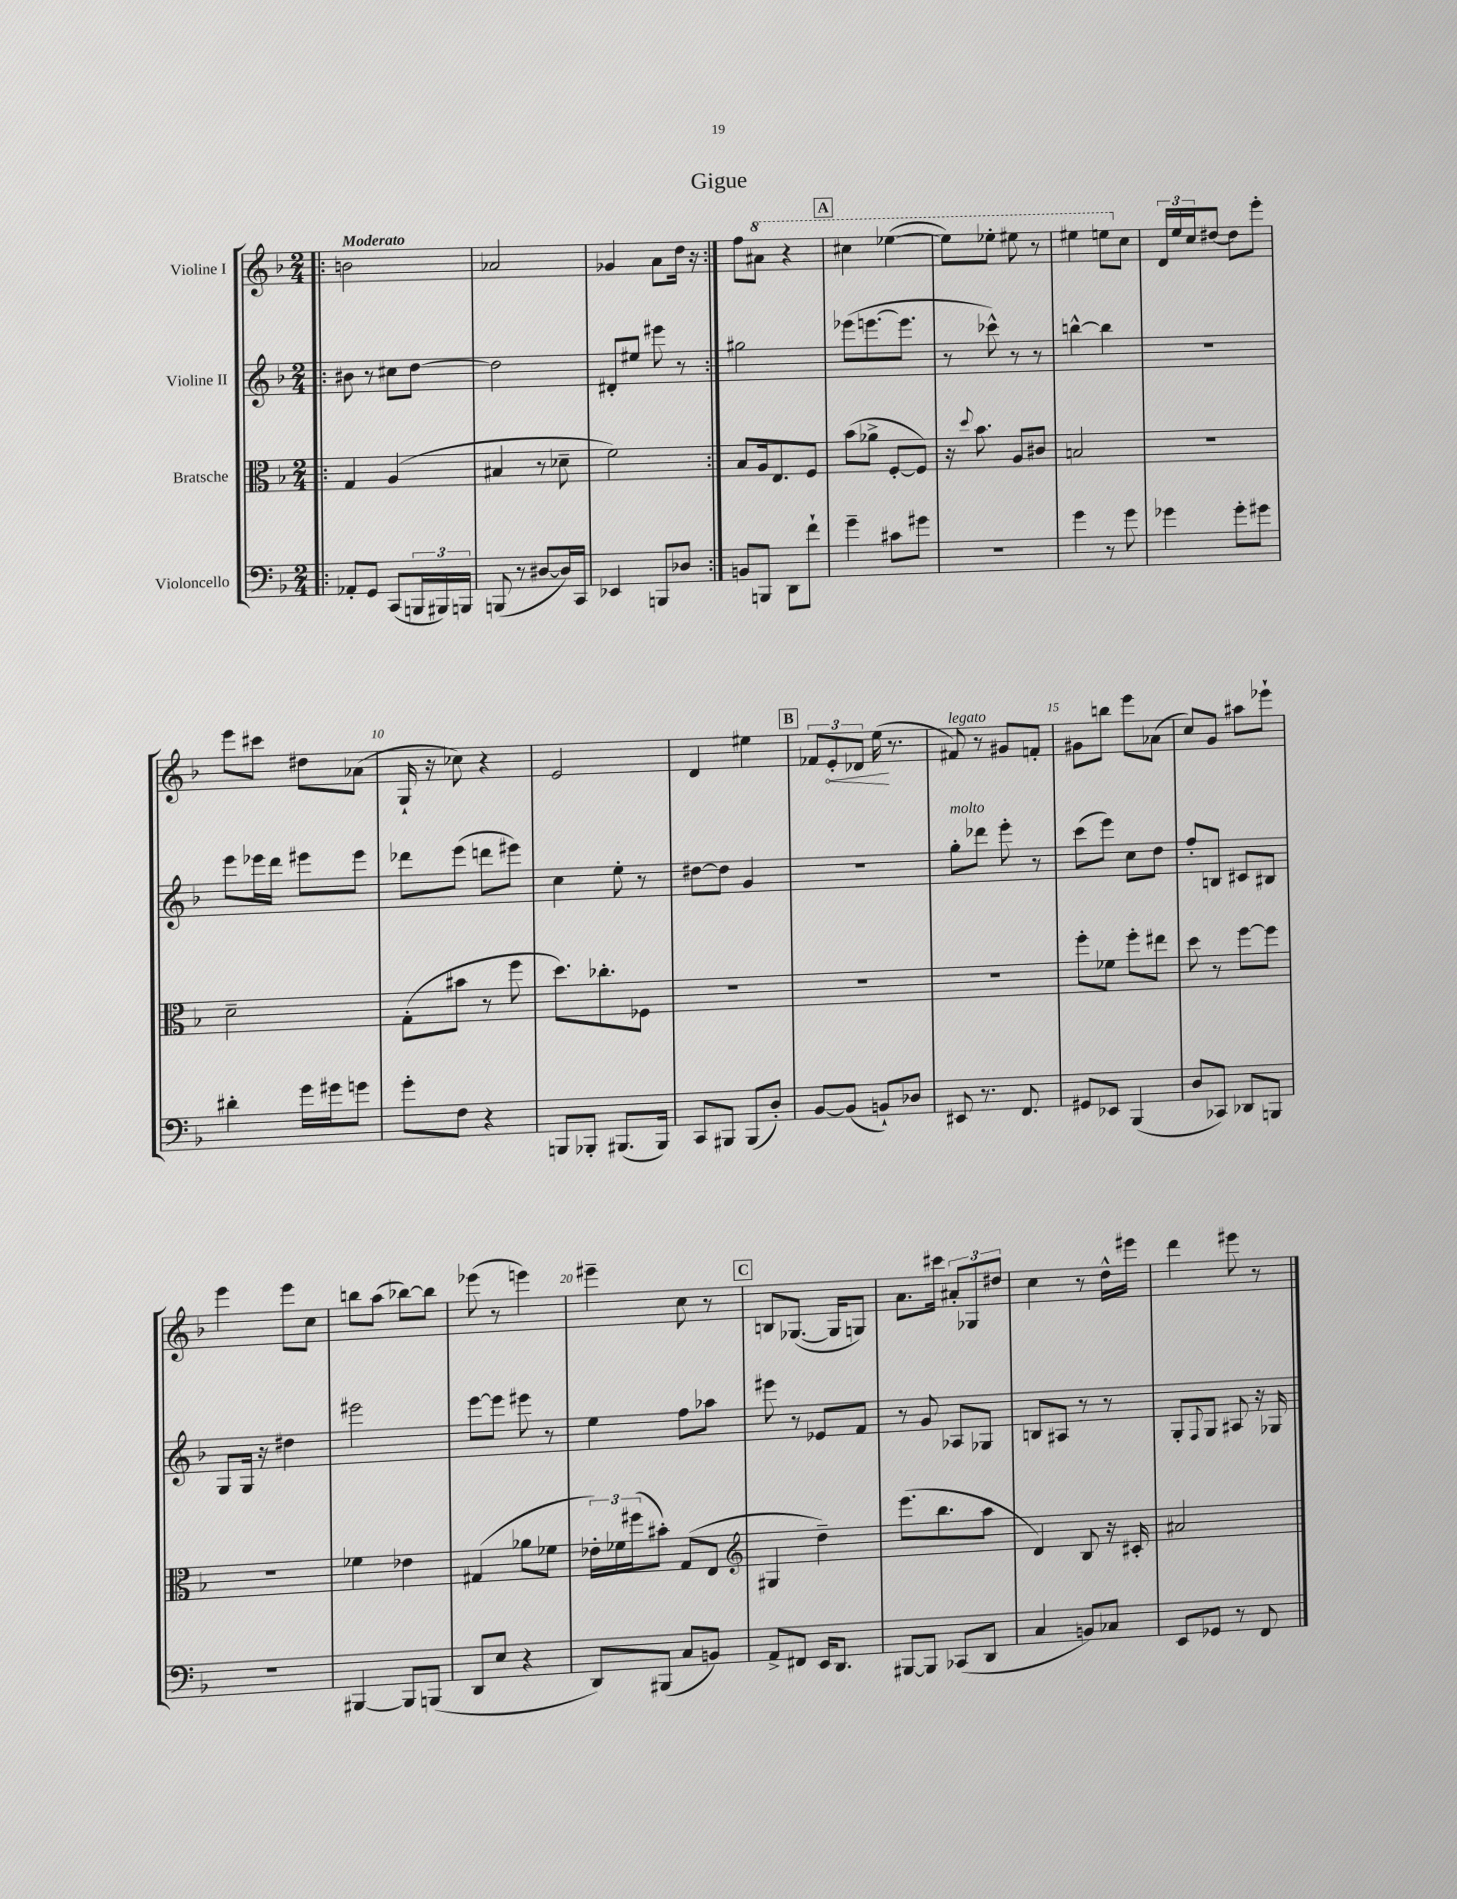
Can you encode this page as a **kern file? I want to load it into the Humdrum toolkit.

**kern	**kern	**kern	**kern	**dynam
*part4	*part3	*part2	*part1	*part1
*staff4	*staff3	*staff2	*staff1	*staff1
*I"Violoncello	*I"Bratsche	*I"Violine II	*I"Violine I	*
*clefF4	*clefC3	*clefG2	*clefG2	*
*k[b-]	*k[b-]	*k[b-]	*k[b-]	*
*M2/4	*M2/4	*M2/4	*M2/4	*
=1!|:	=1!|:	=1!|:	=1!|:	=1!|:
!	!	!	!LO:TX:a:B:t=Moderato	!
8AA-X'/L	4G/	8b#X\	2bn\	.
8GG/J	.	8r	.	.
(8CC/L	(4A/	8cc#X\L	.	.
24BBBn/L	.	[8dd\J	.	.
24BBB#X/)	.	.	.	.
24BBBn/JJ	.	.	.	.
=2	=2	=2	=2	=2
(8BBBn/	4B#X/	2dd\]	2a-X/	.
8r	.	.	.	.
[8D#X/L	8r	.	.	.
16D#/L])	8d-X~\	.	.	.
16CC/JJ	.	.	.	.
=3	=3	=3	=3	=3
4EE-X/	2f\)	8d#X'/L	4g-X/	.
.	.	8ee#X/J	.	.
8BBBn/L	.	8eee#X\	8a\L	.
8D-X/J	.	8r	16dd\Jk	.
.	.	.	16r	.
=4:|!	=4:|!	=4:|!	=4:|!	=4:|!
8BBn/L	8B-/L	2gg#X\	8ff\L	.
*	*	*	*8va	*
8BBBn/J	16A/k	.	8aa#X\J	.
.	8.E/	.	.	.
8DD\L	.	.	4r	.
8f`\J	8F/J	.	.	.
!!LO:REH:place=s1:t=A
=5	=5	=5	=5	=5
4g~\	(8b-\L	(8eee-X\L	4ccc#X\	.
.	8a-X^\J	[8.eeen\	.	.
8c#X\L	[8F'/L	.	([4eee-X\	.
.	.	8.eee\J]	.	.
8g#X\J	8F/J])	.	.	.
=6	=6	=6	=6	=6
2r	16r	8r	8eee-\L])	.
.	8qqdd/	.	.	.
.	8.b-\	.	.	.
.	.	8ccc-X^^\)	8eee-X'\J	.
.	8A/L	8r	8eee#X\	.
.	8c#X/J	8r	8r	.
=7	=7	=7	=7	=7
4g\	2Bn/	[4bbn^^\	4eee#X\	.
8r	.	4bb\]	8eeen\L	.
*	*	*	*X8va	*
8g\	.	.	8cc\J	.
=8	=8	=8	=8	=8
4g-X\	2r	2r	24d/LL	.
.	.	.	24ee/	.
.	.	.	24cc/J	.
.	.	.	[8dd#X/J	.
8g-'\L	.	.	8dd#\L]	.
8g#X\J	.	.	8eee'\J	.
!!LO:LB:g=z
=9	=9	=9	=9	=9
4d#X'\	2d~\	8eee\L	8eee\L	.
.	.	16eee-X\L	8ccc#X\J	.
.	.	16ddd\JJ	.	.
16g\LL	.	8eee#X\L	8dd#X\L	.
16g#X\J	.	.	.	.
8gn\J	.	8eee#\J	(8a-X\J	.
=10	=10	=10	=10	=10
8g'\L	(8G'\L	8ddd-X\L	16G`/	.
.	.	.	16r	.
8F\J	8b#X\J	(8eee\J	8cc-X\)	.
4r	8r	8dddn\L	4r	.
.	8ff\	8eee#X\J)	.	.
=11	=11	=11	=11	=11
8BBBn/L	8.dd\L)	4cc\	2e/	.
8BBB-X'/J	.	.	.	.
.	8.cc-X'\	.	.	.
(8.BBB#X/L	.	8ee'\	.	.
.	8F-X\J	8r	.	.
16BBB#/Jk)	.	.	.	.
=12	=12	=12	=12	=12
8CC/L	2r	[8dd#X\L	4d/	.
8BBB#X/J	.	8dd#\J]	.	.
(8BBB#/L	.	4g/	4ee#X\	.
8D'/J)	.	.	.	.
!!LO:REH:place=s1:t=B
=13	=13	=13	=13	=13
[8BB-/L	2r	2r	12f-X/L	.
!	!	!	!	!LO:HP:b
.	.	.	12e'/	<
(8BB-/J]	.	.	.	.
.	.	.	12d-X/J	.
8BBn`/L)	.	.	(16ee\	.
.	.	.	8.r	[
8D-X/J	.	.	.	.
=14	=14	=14	=14	=14
!	!	!	!LO:TX:a:i:t=legato	!
!	!	!LO:TX:a:i:t=molto	!	!
8EE#X/	2r	8gg'\L	8f#X/)	.
8.r	.	8ddd-X\J	8r	.
.	.	8eee'\	8g#X/L	.
8.FF/	.	.	.	.
.	.	8r	8fn'/J	.
=15	=15	=15	=15	=15
8GG#X/L	8ff'\L	(8ccc\L	8g#X\L	.
8EE-X/J	8f-X\J	8eee\J)	8bbn\J	.
(4BBB-/	8ff'\L	8cc\L	8eee\L	.
.	8ee#X\J	8dd\J	(8a-X\J	.
=16	=16	=16	=16	=16
8D/L	8dd\	8ff'/L	8cc/L)	.
8CC-X/J)	8r	8Bn/J	8g/J	.
8DD-X/L	[8ff\L	8c#X/L	8aa#X\L	.
8BBBn/J	8ff\J]	8B#X/J	8eee-X`\J	.
!!LO:LB:g=z
=17	=17	=17	=17	=17
2r	2r	8G/L	4eee\	.
.	.	16G/Jk	.	.
.	.	16r	.	.
.	.	4dd#X\	8eee\L	.
.	.	.	8cc\J	.
=18	=18	=18	=18	=18
[4BBB#X/	4f-X\	2eee#X\	8bbn\L	.
.	.	.	(8aa\J	.
8BBB#/L]	4e-X\	.	[8bb-X\L)	.
(8BBBn/J	.	.	8bb-\J]	.
=19	=19	=19	=19	=19
8DD/L	(4G#X/	[8eee\L	(8eee-X\	.
8E/J	.	8eee\J]	8r	.
4r	8a-X\L	8eee#X\	4eeen\)	.
.	8f-X\J	8r	.	.
=20	=20	=20	=20	=20
8DD/L)	24e-X'\LL)	4ee\	4eee#X~\	.
.	24f-X\	.	.	.
.	(24ff#X\J	.	.	.
(8BBB#X/J	8b#X'\J)	.	.	.
8C/L	(8G/L	8ff\L	8cc\	.
8BBn/J)	8E/J	8aa-X\J	8r	.
!!LO:REH:place=s1:t=C
=21	=21	=21	=21	=21
*	*clefG2	*	*	*
8AA^/L	4G#X/	8eee#X\	8Bn/L	.
8FF#X/J	.	8r	([8.G-X/J	.
16EE/KL	4dd~\)	8e-X/L	.	.
8.DD/J	.	.	16G-/KL]	.
.	.	8f/J	8Gn/J)	.
=22	=22	=22	=22	=22
[8BBB#X/L	(8.eee\L	8r	8.a\L	.
8BBB#/J]	.	8g/	.	.
.	8.bb-\	.	16ccc#X\Jk	.
(8CC-X/L	.	8A-X/L	12a#X'/L	.
.	.	.	12G-X/	.
8DD/J	8aa\J	8G-X/J	.	.
.	.	.	12dd#X/J	.
=23	=23	=23	=23	=23
4C/	4d/)	8Bn/L	4cc\	.
.	.	8A#X/J	.	.
8BBn/L)	8B-/	8r	8r	.
8C-X/J	16r	8r	16dd^^\LL	.
.	16c#X'/	.	16eee#X\JJ	.
=24	=24	=24	=24	=24
8EE/L	2a#X/	8G'/L	4ddd\	.
.	.	8qqF/	.	.
8GG-X/J	.	8G/J	.	.
8r	.	8A#X/	8eee#X\	.
8FF/	.	16r	8r	.
.	.	16G-X/	.	.
==	==	==	==	==
*-	*-	*-	*-	*-
